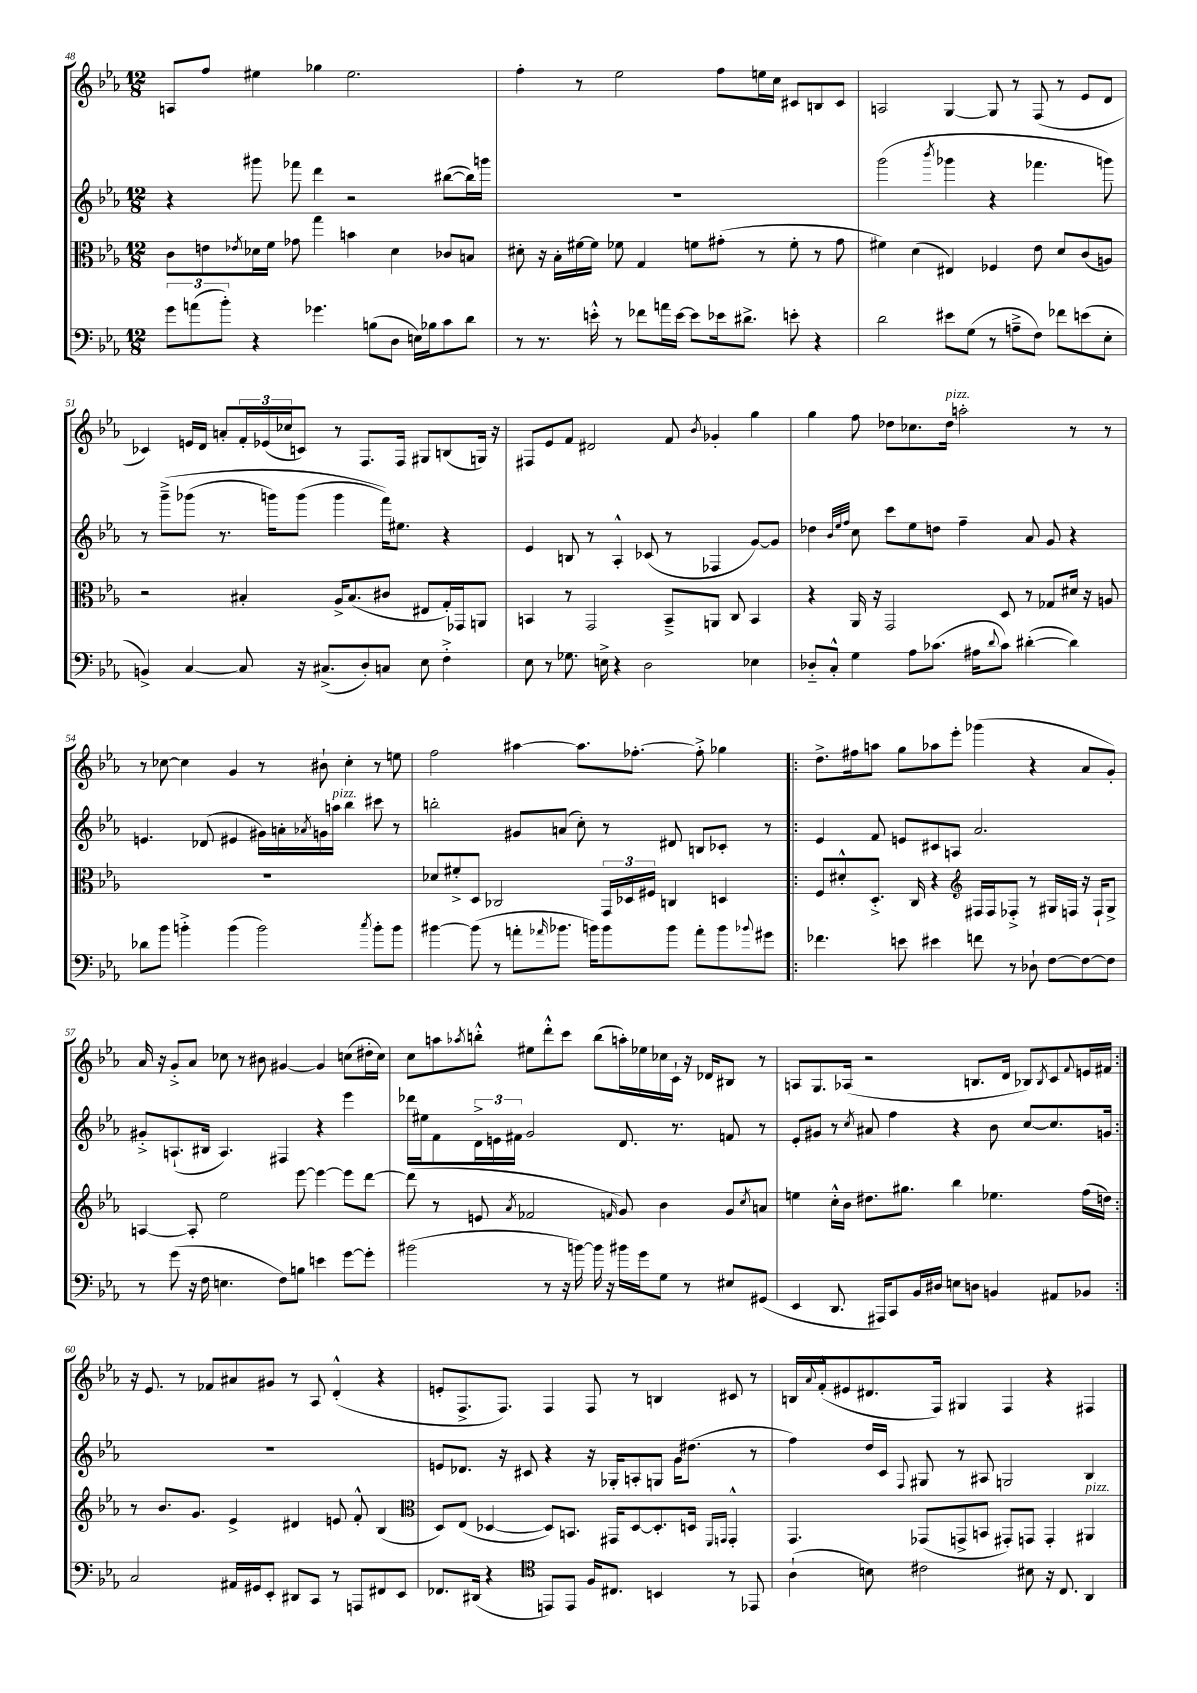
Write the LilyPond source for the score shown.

<<
\new StaffGroup <<
\new Staff = "s0" {
    \clef treble \key ees \major \numericTimeSignature \time 12/8
    a8 f''8 eis''4 ges''4 eis''2. |
    f''4-. r8 ees''2 f''8 e''16 c''16 cis'8 b8 cis'8 |
    a2 g4~ g8 r8 f8( r8 ees'8 d'8 |
    ces'4) e'16 d'16 a'8-. \tuplet 3/2 { f'16-. ees'16( ces''16 } c'8) r8 f8. f16 gis8 b8( g16) r16 |
    fis8 ees'8 f'8 dis'2 f'8 \acciaccatura { bes'8 } ges'4-. g''4 |
    g''4 f''8 des''8 ces''8. des''16^\markup { \italic "pizz." } a''2-. r8 r8 |
    r8 ces''8~ ces''4 g'4 r8 bis'8-! ces''4-. r8 e''8 |
    f''2 ais''4~ ais''8. fes''8.~-. fes''8-.-> ges''4 |
    \repeat volta 2 { d''8.-> fis''16 a''8 g''8 aes''8 ees'''8-. ges'''4( r4 aes'8 g'8-.) |
    aes'16 r16 g'8-.-> aes'8 ces''8 r8 bis'8 gis'4~ gis'4 c''8( dis''16-. c''16) |
    c''8 a''8 \acciaccatura { aes''8 } b''8-.-^ eis''8 d'''8-.-^ c'''8 b''8( a''16-.) ees''16 ces''16 c'16-! r16 des'16 bis8 r8 |
    a8 g8. aes16( r2 b8. d'16 bes8) \acciaccatura { bes8 } c'8 \appoggiatura { f'8 } e'16 fis'16 | }
    r16 ees'8. r8 fes'8 ais'8 gis'8 r8 aes8 d'4-.-^( r4 |
    e'8-. f8.-> f8.) f4 f8 r8 b4 cis'8 r8 |
    b16 \appoggiatura { aes'8 } f'16-.-^( eis'8 dis'8. f16) gis4 f4 r4 fis4 \bar "|." |
}
\new Staff = "s1" {
    \clef treble \key ees \major \numericTimeSignature \time 12/8
    r4 gis'''8 fes'''8 d'''4 r2 bis''8~( bis''16) g'''16 |
    R1. |
    g'''2( \acciaccatura { bes'''8 } ges'''4 r4 fes'''4. g'''8) |
    r8 g'''8--->\( ges'''8( r8. g'''16) g'''8( g'''4 f'''16)\) eis''8. r4 |
    ees'4 b8 r8 aes4-.-^ ces'8( r8 fes4 g'8~) g'8 |
    des''4 \grace { bes'32 ees''32 f''32 } c''8 c'''8 ees''8 d''8 f''4-- aes'8 g'8 r4 |
    e'4. des'8( eis'4 gis'16) a'16-. \acciaccatura { aes'8 } g'16 a''16^\markup { \italic "pizz." } bes''4 cis'''8 r8 |
    b''2-. gis'8 a'8( c''8-.) r8 dis'8 b8 ces'8-. r8 |
    \repeat volta 2 { ees'4 f'8 e'8 cis'8 a8 aes'2. |
    gis'8-.-> a8.-!( bis16 a4.) fis4 r4 ees'''4 |
    des'''16 eis''16 f'8 \tuplet 3/2 { d'16-> e'16 fis'16 } g'2 d'8. r8. f'8 r8 |
    ees'8-. gis'8 r8 \acciaccatura { c''8 } ais'8 f''4 r4 bes'8 c''8~ c''8. g'16 | }
    R1. |
    e'8 des'8. r16 cis'8 r4 r16 ges16-. a8-. g8 g'16 dis''8.( r8 |
    f''4) d''16 c'16 \appoggiatura { f8 } gis8 r8 ais8 g2 bes4 \bar "|." |
}
\new Staff = "s2" {
    \clef alto \key ees \major \numericTimeSignature \time 12/8
    c'8 e'8 \acciaccatura { ees'8 } des'16 f'16 ges'8 g''4 b'4 des'4 ces'8 b8 |
    dis'8-. r16 bes16-. fis'16~ fis'16 fes'8 g4 f'8 gis'8-.( r8 f'8-. r8 gis'8 |
    fis'4) d'4( eis4) fes4 ees'8 d'8 c'8( a8) |
    r2 bis4-. aes16-> bis8.( cis'8 eis8 g16-.) ges,16 a,8 |
    b,4 r8 g,2 b,8---> a,8 c8 b,4 |
    r4 aes,16 r16 g,2 d8 r8 ges8 dis'16 r16 a8 |
    R1. |
    des'8 fis'8-.-> d8 ces2 \tuplet 3/2 { g,16 des16 fis16 } c4 d4 |
    \repeat volta 2 { f8 dis'8-.-^ d8.-.-> c16 r4 \clef treble fis16 fis16 fes8-.-> r8 gis16 f16 r16 f16-! gis8-> |
    a4~ a8-. ees''2 ees'''8~ ees'''4~ ees'''8 d'''8~ |
    d'''8( r8 e'8 \acciaccatura { aes'8 } fes'2 \grace { f'16 } g'8) bes'4 g'8 \acciaccatura { c''8 } a'8 |
    e''4 c''16-.-^ bes'16 dis''8. gis''8. bes''4 ees''4. f''16( d''16) | }
    r8 bes'8. g'8. ees'4-> dis'4 e'8 f'8-.-^ bes4( |
    \clef alto d8) ees8( des4~ des8) b,8. gis,16 des8~ des8.-. d16 \grace { f,16 g,16 } g,4-.-^ |
    g,4. ges,8( g,8-> b,8 gis,8-.) g,8 g,4-. ais,4^\markup { \italic "pizz." } \bar "|." |
}
\new Staff = "s3" {
    \clef bass \key ees \major \numericTimeSignature \time 12/8
    \tuplet 3/2 { g'8 a'8( bes'8-.) } r4 ges'4. b8( d8 e16) bes16 c'8 d'8 |
    r8 r8. e'16-.-^ r8 fes'8 a'16 e'16~ e'8 ees'16 dis'8.-> e'8-. r4 |
    d'2 eis'8 g8( r8 a8---> f8) fes'8 e'8( ees8-. |
    b,4->) c4~ c8 r16 cis8.->( d8-.) c8 ees8 f4-.-> |
    ees8 r8 ges8. e16-> r4 d2 ees4 |
    des8-_ c8-.-^ g4 aes8 ces'8.( ais16 \appoggiatura { d'8 } ces'8) dis'4~-.( dis'4) |
    des'8 bes'8 b'4-.-> b'4( b'2) \acciaccatura { c''8 } b'8-. b'8 |
    bis'4~ bis'8( r8 a'8-. \grace { aes'16 } bes'8. b'16) b'8 b'8 aes'8-. b'8 \appoggiatura { bes'8 } gis'8 |
    \repeat volta 2 { fes'4. e'8 eis'4 f'8 r8 des8-! f8~ f8~ f8 |
    r8 g'8( r16 f16 e4. f8) b8 e'4 g'8~ g'8-. |
    bis'2( r8 r16 b'16~) b'16 r16 bis'16 g'16 g8 r8 eis8 gis,8( |
    ees,4 d,8. ais,,16) c,8 bes,16 dis16 e8 d8 b,4 ais,8 bes,8 | }
    c2 ais,16 gis,16 ees,8-. dis,8 c,8 r8 a,,8 fis,8 ees,8 |
    fes,8. dis,16( r4 \clef tenor e,8) e,8 f16 cis8. b,4 r8 ees,8 |
    aes4-!( b8) cis'2 bis8 r16 c8. aes,4 \bar "|." |
}
>>
>>
\layout { \context { \Score currentBarNumber = #48 } }
